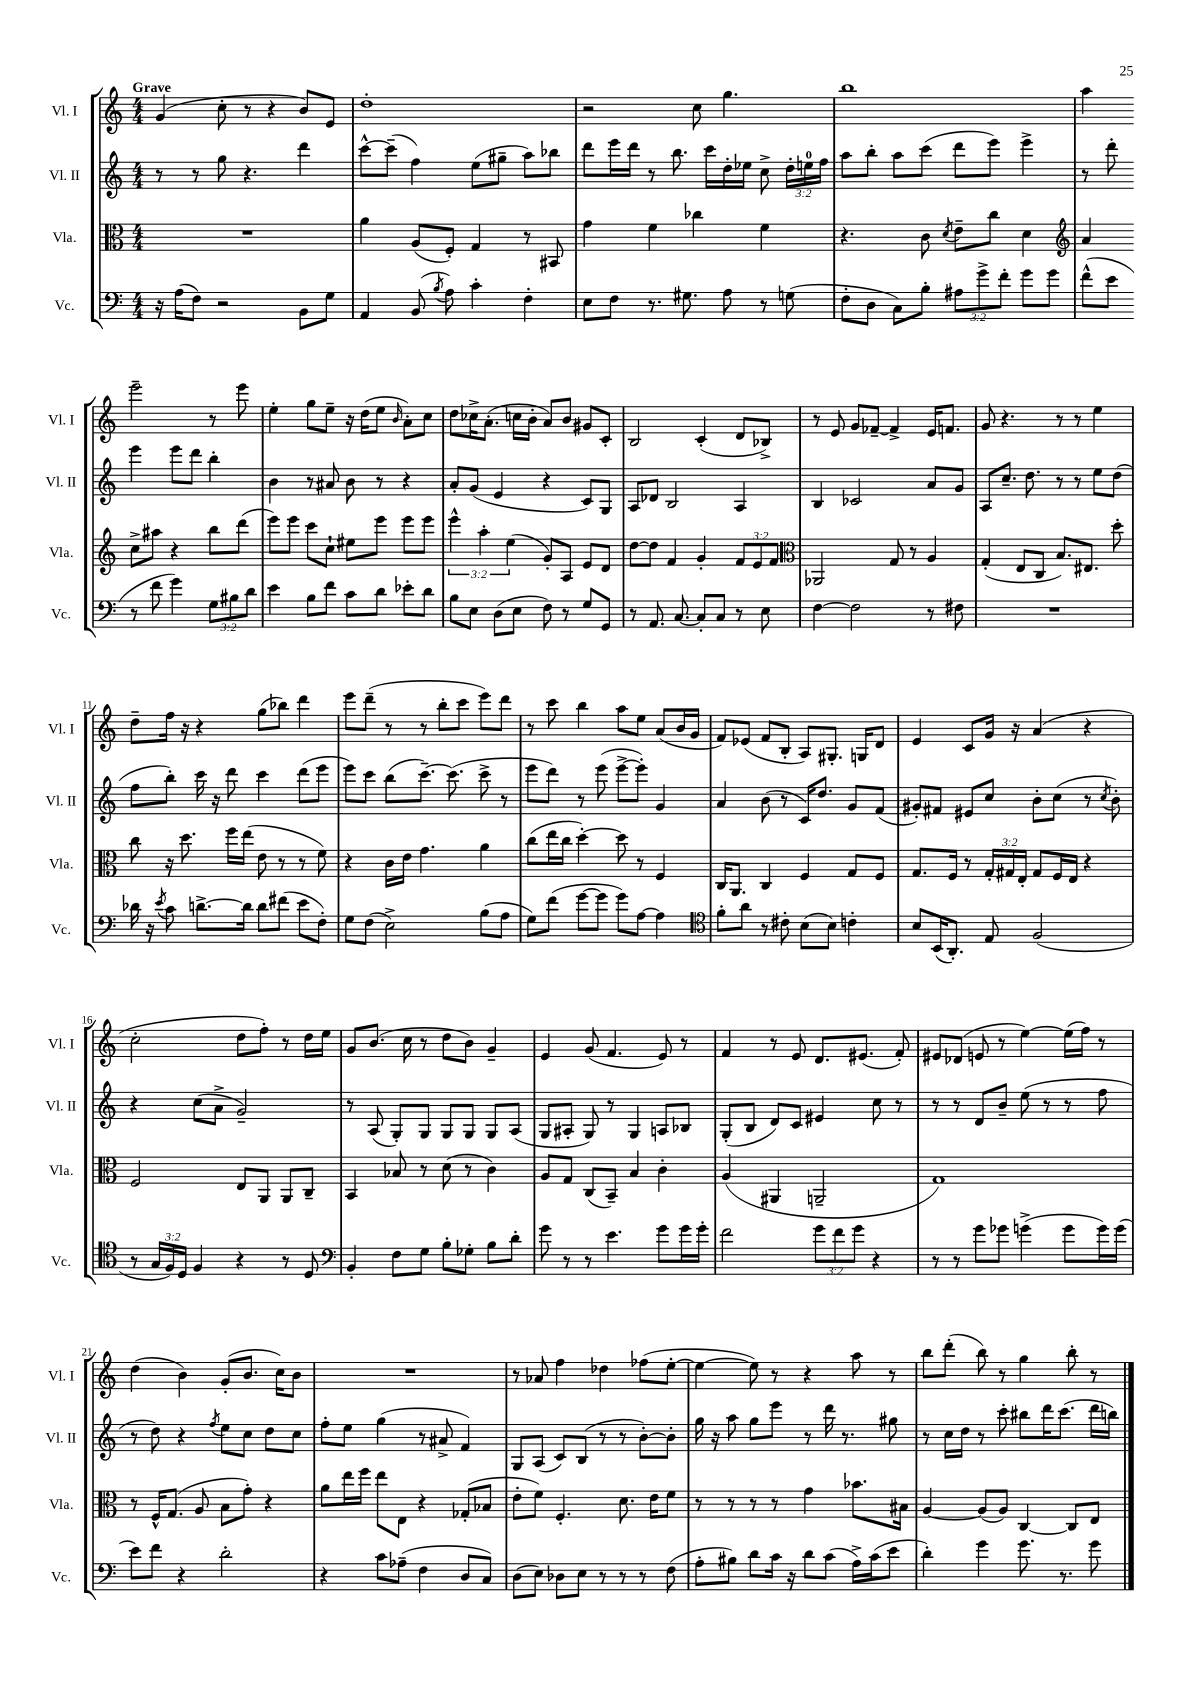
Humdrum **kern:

**kern	**kern	**kern	**kern
*staff4	*staff3	*staff2	*staff1
*clefF4	*clefC3	*clefG2	*clefG2
*k[]	*k[]	*k[]	*k[]
*M4/4	*M4/4	*M4/4	*M4/4
16r	1r	8r	(4g/
(16A\LK	.	.	.
8F\J)	.	8r	.
2r	.	8gg\	8cc'\
.	.	4.r	8r
.	.	.	4r
8BB\L	.	4ddd\	8b/L)
8G\J	.	.	8e/J
=	=	=	=
4AA/	4a\	[8ccc^^\L	1dd'
.	.	(8ccc~\]J	.
(8BB/	(8A/L	4ff\)	.
8qB/	.	.	.
8A\)	8F'/J)	.	.
4c'\	4G/	(8ee\L	.
.	.	8gg#~\J	.
4F'\	8r	8aa\L)	.
.	8BB#/	8bb-\J	.
=	=	=	=
8E\L	4g\	8ddd\L	2r
8F\J	.	16eee\L	.
.	.	16ddd\JJ	.
8.r	4f\	8r	.
.	.	8.bb\	.
8.G#\	.	.	.
.	4cc-\	.	8cc\
.	.	16ccc\LL	.
8A\	.	16dd'\	4.gg\
.	.	16ee-\JJ	.
8r	4f\	8cc^\	.
(8G\	.	24dd'\LL	.
.	.	24ee\	.
.	.	24ff\JJ	.
=	=	=	=
8F'\L	4.r	8aa\L	1bb
8D\J	.	8bb'\J	.
8C\L)	.	8aa\L	.
8B'\J	8c\	(8ccc\J	.
.	8qd/	.	.
12A#\L	8e~\L	8ddd\L	.
12g^\	.	.	.
.	8cc\J	8eee\J)	.
12f'\J	.	.	.
8g\L	4d\	4eee^\	.
8g\J	.	.	.
=	=	=	=
*	*clefG2	*	*
(8f^^\L	4a/	8r	4aa\
8e\J	.	8ddd'\	.
8r	8cc^\L	4eee\	2eee~\
8f\	8aa#\J	.	.
4g\)	4r	8eee\L	.
.	.	8ddd\J	.
12G\L	8bb\L	4bb'\	8r
12B#\	.	.	.
.	(8ddd\J	.	8eee\
12d\J	.	.	.
=	=	=	=
4e\	8eee\L)	4b\	4ee'\
.	8eee\J	.	.
8B\L	8ccc\L	8r	8gg\L
8f\J	8cc`\J	8a#/	8ee~\J
8c\L	8ee#\L	8b\	16r
.	.	.	(16dd\LK
8d\J	8eee\J	8r	8ee\J
.	.	.	16qqb/
8e-'\L	8eee\L	4r	8a'\L)
8d\J	8eee\J	.	8cc\J
=	=	=	=
8B\L	6eee^^\	8a'/L	8dd\L
8E\J	.	(8g/J	16cc-^\K
.	6aa'\	.	.
.	.	.	(8.a'\J
(8D\L	.	4e/	.
.	(6ee\	.	.
8E\J	.	.	16cc\LL
.	.	.	16b'\JJ
8F\)	8g'/L)	4r	8a/L)
8r	8A/J	.	8b/J
8G/L	8e/L	8c/L)	8g#/L
8GG/J	8d/J	8G/J	8c'/J
=	=	=	=
8r	[8dd\L	8A/L	2B/
8.AA/	8dd\]J	8d-/J	.
.	4f/	2B/	.
[8.C/	.	.	.
8C'/]L	4g'/	.	(4c'/
8C/J	.	.	.
8r	12f/L	4A/	8d/L
.	12e/	.	.
8E\	.	.	8B-^/J)
.	12f/J	.	.
=	=	=	=
*	*clefC3	*	*
[4F\	2AA-/	4B/	8r
.	.	.	8e/
2F\]	.	2c-/	8g/L
.	.	.	[8f-~/J
.	8G/	.	4f-^/]
.	8r	.	.
8r	4A/	8a/L	16e/LK
.	.	.	8.f/J
8F#\	.	8g/J	.
=	=	=	=
1r	(4G'/	8A/L	8g/
.	.	8.cc~/J	4.r
.	8E/L	.	.
.	.	8.dd\	.
.	8C/J	.	.
.	8.B/L)	8r	8r
.	.	8r	8r
.	8.E#/J	.	.
.	.	8ee\L	4ee\
.	8dd'\	(8dd\J	.
=	=	=	=
16d-\	8cc\	8ff\L	8dd~\L
16r	.	.	.
8qe/	.	.	.
8c\	16r	8bb'\J)	16ff\Jk
.	8.dd\	.	16r
[8.d^\L	.	16ccc\	4r
.	.	16r	.
.	16ff\LL	8ddd\	.
16d\]Jk	(16ee\JJ	.	.
8d\L	8e\	4ccc\	(8gg\L
(8f#\J	8r	.	8bb-\J)
8e\L	8r	(8ddd\L	4ddd\
8F'\J)	8f\)	8eee\J	.
=	=	=	=
8G\L	4r	8eee\L)	8eee\L
(8F\J	.	8ccc\J	(8ddd~\J
2E^\)	16c\LL	(8bb\L	8r
.	16e\JJ	.	.
.	4.g\	[8.ccc~\J)	8r
.	.	.	8bb'\L
.	.	(8.ccc\]	.
.	.	.	8ccc\J
(8B\L	4a\	8ccc^\	8eee\L)
8A\J	.	8r	8ddd\J
=	=	=	=
8G\L)	(8cc\L	8eee\L	8r
(8f\J	16ee\L	8ddd\J)	8ccc\
.	16cc\JJ	.	.
[8g\L	[4dd'\)	8r	4bb\
8g\]J	.	(8eee\	.
8g\L)	8dd\]	[8eee^\L	8aa\L
[8A\J	8r	8eee'\]J)	8ee\J
4A\]	4F/	4g/	(8a/L
.	.	.	16b/L
.	.	.	16g/JJ
=	=	=	=
*clefC4	*	*	*
8f'\L	16C/LK	4a/	8f/L)
.	8.AA/J	.	.
8a\J	.	.	(8e-/J
8r	4C/	(8b\	8f/L
8c#'\	.	8r	8B'/J
(8B\L	4F/	16c/LK)	8A/L)
.	.	8.dd/J	.
8B\J)	.	.	8.G#'/J
4c'\	8G/L	8g/L	.
.	.	.	16G/LK
.	8F/J	(8f/J	8d/J
=	=	=	=
8B/L	8.G/L	8g#'/L)	4e/
(16BB/K	.	8f#/J	.
8.AA'/J)	16F/Jk	.	.
.	8r	8e#/L	8c/L
8E/	24G'/LL	8cc/J	16g/Jk
.	24G#/	.	.
.	.	.	16r
.	24E'/JJ	.	.
(2F/	8G#/L	8b'\L	(4a/
.	16F/L	(8cc\J	.
.	16E/JJ	.	.
.	4r	8r	4r
.	.	8qcc/	.
.	.	8b'\)	.
=	=	=	=
8r	2F/	4r	2cc'\
24G/LL	.	.	.
24F/)	.	.	.
24D/JJ	.	.	.
4F/	.	(8cc\L	.
.	.	8a^\J	.
4r	8E/L	2g~/)	8dd\L
.	8AA/J	.	8ff'\J)
8r	8AA/L	.	8r
8D/	8C~/J	.	16dd\LL
.	.	.	16ee\JJ
=	=	=	=
*clefF4	*	*	*
4BB'/	4BB/	8r	8g/L
.	.	(8A/	(8.b/J
8F\L	8B-/	8G'/L)	.
.	.	.	16cc\
8G\J	8r	8G/J	8r
8B'\L	(8d\	8G/L	8dd\L
8G-'\J	8r	8G/J	8b\J)
8B\L	4c\)	8G/L	4g~/
8d'\J	.	(8A/J	.
=	=	=	=
8g\	8A/L	8G/L	4e/
8r	8G/J	8A#'/J	.
8r	(8C/L	8G/)	(8g/
4.e\	8BB~/J)	8r	4.f/
.	4B/	4G/	.
8g\L	4c'\	8A/L	8e/)
16g\L	.	8B-/J	8r
16g'\JJ	.	.	.
=	=	=	=
2f\	(4A/	(8G'/L	4f/
.	.	8B/J	.
.	4AA#/	8d/L)	8r
.	.	8c/J	8e/
12g\L	2AA~/	4e#/	8.d/L
12f\	.	.	.
12g\J	.	.	.
.	.	.	(8.e#/J
4r	.	8cc\	.
.	.	8r	8f'/)
=	=	=	=
8r	1G)	8r	8e#/L
8r	.	8r	(8d-/J
8g\L	.	8d/L	8e/
8g-\J	.	8b~/J	8r
(4g^\	.	(8ee\	[4ee\)
.	.	8r	.
8g\L	.	8r	(16ee\]LL
.	.	.	16ff\JJ)
16g\L)	.	8ff\	8r
(16g\JJ	.	.	.
=	=	=	=
8e\L)	8r	8r	(4dd\
8f\J	16F^^/LK	8dd\)	.
.	(8.G/J	.	.
4r	.	4r	4b\)
.	8A/	.	.
.	.	8qff/	.
2d'\	8B\L	8ee\L	(8g'/L
.	8g'\J)	8cc\J	8.b/J
.	4r	8dd\L	.
.	.	.	16cc\LK)
.	.	8cc\J	8b\J
=	=	=	=
4r	8a\L	8ff'\L	1r
.	16ee\L	8ee\J	.
.	16ff\JJ	.	.
8c\L	8ee\L	(4gg\	.
(8A-~\J	8E\J	.	.
4F\	4r	8r	.
.	.	8a#^/	.
8D/L	(8G-'/L	4f/)	.
8C/J)	8B-/J	.	.
=	=	=	=
(8D\L	8e'\L	8G/L	8r
8E\J)	8f\J)	(8A/J	8a-/
8D-\L	4.F'/	8c/L)	4ff\
8E\J	.	(8B/J	.
8r	.	8r	4dd-\
8r	8.d\	8r	.
8r	.	[8b'\L)	(8ff-\L
.	16e\LK	.	.
(8F\	8f\J	8b'\]J	[8ee'\J
=	=	=	=
8A'\L	8r	16gg\	4ee\_
.	.	16r	.
8B#\J)	8r	8aa\	.
8d\L	8r	8gg\L	8ee\])
16c\Jk	8r	8eee\J	8r
16r	.	.	.
8d\L	4g\	8r	4r
(8c\J	.	16ddd\	.
.	.	8.r	.
16A^\LL)	8.b-\L	.	8aa\
(16c\J	.	.	.
8e\J	.	8gg#\	8r
.	16B#\Jk	.	.
=	=	=	=
4d'\)	[4A/	8r	8bb\L
.	.	16cc\LL	(8ddd'\J
.	.	16dd\JJ	.
4g\	(8A/]L	8r	8bb\)
.	8A/J)	8ccc'\	8r
8.g\	[4C/	8bb#\L	4gg\
.	.	16ddd\K	.
8.r	.	(8.ccc\J	.
.	8C/]L	.	8bb'\
8g\	8E/J	16ddd\LL	8r
.	.	16bb\JJ)	.
==	==	==	==
*-	*-	*-	*-
